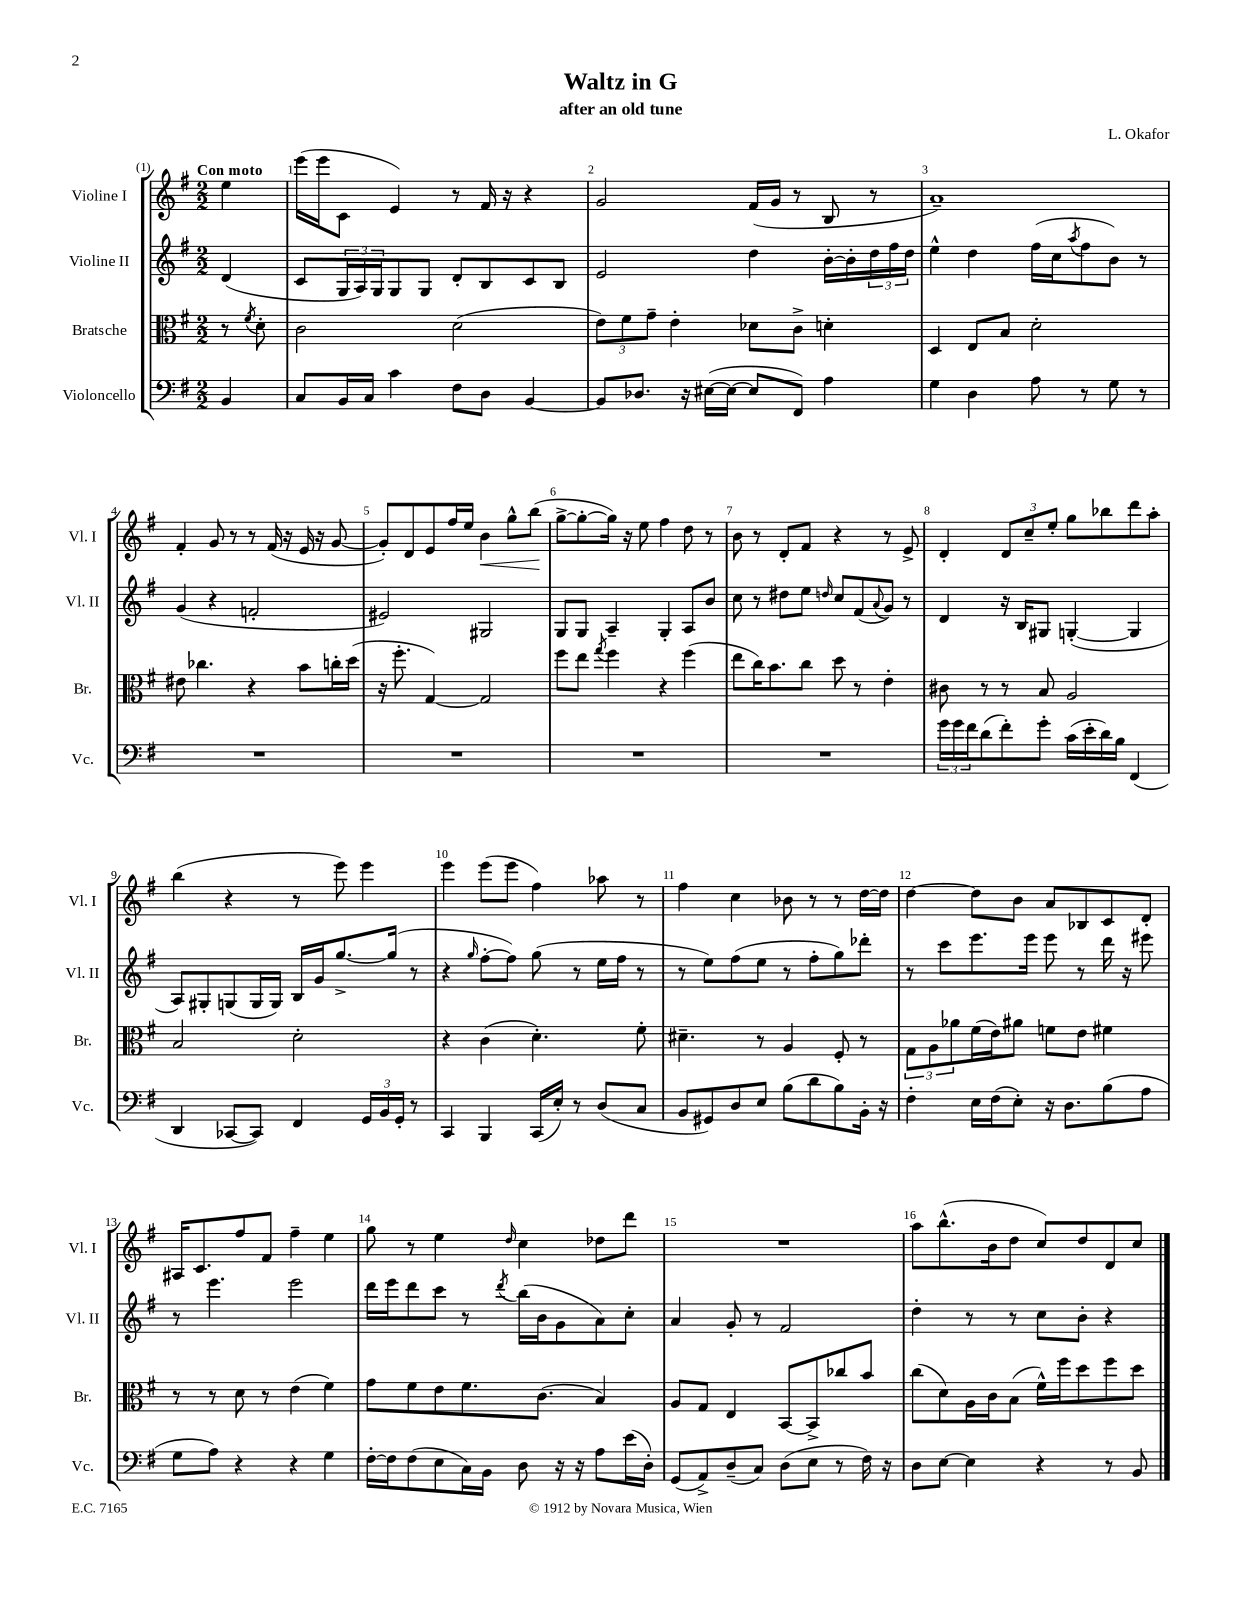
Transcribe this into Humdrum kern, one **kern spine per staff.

**kern	**kern	**kern	**kern	**dynam
*part4	*part3	*part2	*part1	*part1
*staff4	*staff3	*staff2	*staff1	*staff1
*I"Violoncello	*I"Bratsche	*I"Violine II	*I"Violine I	*
*I'Vc.	*I'Br.	*I'Vl. II	*I'Vl. I	*
*clefF4	*clefC3	*clefG2	*clefG2	*
*k[f#]	*k[f#]	*k[f#]	*k[f#]	*
*M2/2	*M2/2	*M2/2	*M2/2	*
=	=	=	=	=
!	!	!	!LO:TX:a:B:t=Con moto	!
4BB/	8r	(4d/	4ee\	.
.	8qf#/	.	.	.
.	8d'\	.	.	.
=1	=1	=1	=1	=1
8C/L	2c\	8c/L	(16eee\LL	.
.	.	.	16eee\J	.
16BB/L	.	24G/L	8c\J	.
.	.	24A/)	.	.
16C/JJ	.	.	.	.
.	.	24G/J	.	.
4c\	.	8G/	4e/)	.
.	.	8G/J	.	.
8F#\L	(2d\	8d'/L	8r	.
8D\J	.	8B/	16f#/	.
.	.	.	16r	.
[4BB/	.	8c/	4r	.
.	.	8B/J	.	.
=2	=2	=2	=2	=2
8BB/L]	12e\L)	2e/	2g/	.
.	12f#\	.	.	.
8.D-X/J	.	.	.	.
.	12g~\J	.	.	.
.	4e'\	.	.	.
16r	.	.	.	.
([16E#X\LL	.	.	.	.
16E#\JJ_	.	.	.	.
8E#/L]	8d-X\L	4dd\	(16f#/LL	.
.	.	.	16g/JJ	.
8FF#/J)	8c^\J	.	8r	.
4A\	4dn'\	[16b'\LL	8B/	.
.	.	16b'\]	.	.
.	.	24dd\	8r	.
.	.	24ff#\	.	.
.	.	24dd\JJ	.	.
=3	=3	=3	=3	=3
4G\	4D/	4ee^^\	1a~)	.
4D\	8E/L	4dd\	.	.
.	8B/J	.	.	.
8A\	2d'\	(16ff#\LL	.	.
.	.	16cc\J	.	.
.	.	8qaa/	.	.
8r	.	8ff#\	.	.
8G\	.	8b\J)	.	.
8r	.	8r	.	.
!!LO:LB:g=z
=4	=4	=4	=4	=4
1r	8e#X\	(4g/	4f#'/	.
.	4.cc-X\	.	.	.
.	.	4r	8g/	.
.	.	.	8r	.
.	4r	2fn'/	8r	.
.	.	.	(16f#/	.
.	.	.	16r	.
.	8b\L	.	16e/	.
.	.	.	16r	.
.	16ccn'\L	.	[8g/	.
.	(16dd\JJ	.	.	.
=5	=5	=5	=5	=5
1r	16r	2e#X/)	8g'/L])	.
.	8.ff#'\	.	.	.
.	.	.	8d/	.
.	[4G/)	.	8e/	.
.	.	.	16ff#/L	.
.	.	.	16ee/JJ	.
!	!	!	!	!LO:HP:b
.	2G/]	2G#X/	4b\	<
.	.	.	8gg^^\L	.
.	.	.	(8bb\J	.
.	.	.	.	[
=6	=6	=6	=6	=6
1r	8ff#\L	8G/L	[8gg^\L	.
.	8ee\J	8G/J	8gg'\_	.
.	8qgg/	.	.	.
.	4ff#\	4A~/	16gg\Jk])	.
.	.	.	16r	.
.	.	.	8ee\	.
.	4r	4G'/	4ff#\	.
.	(4ff#\	8A/L	8dd\	.
.	.	8b/J	8r	.
=7	=7	=7	=7	=7
1r	8ee\L	8cc\	8b\	.
.	16cc\K)	8r	8r	.
.	8.b\	.	.	.
.	.	8dd#X\L	8d'/L	.
.	8cc\J	8ee\J	8f#/J	.
.	.	16qqddn/	.	.
.	8dd\	8cc/L	4r	.
.	8r	(8f#/	.	.
.	.	8qqa/	.	.
.	4e'\	8g/J)	8r	.
.	.	8r	8e^/	.
=8	=8	=8	=8	=8
24g\LL	8c#X\	4d/	4d'/	.
24g\	.	.	.	.
24f#\J	.	.	.	.
(8d\	8r	.	.	.
8f#'\)	8r	16r	12d/L	.
.	.	16B/KL	.	.
.	.	.	12cc~/	.
8g'\J	8B/	8G#X/J	.	.
.	.	.	12ee'/J	.
(16c\LL	2A/	([4Gn'/	8gg\L	.
16e'\	.	.	.	.
16d\)	.	.	8bb-X\	.
16B\JJ	.	.	.	.
(4FF#/	.	4G/]	8ddd\	.
.	.	.	8aa'\J	.
!!LO:LB:g=z
=9	=9	=9	=9	=9
4DD/	2B/	8A/L)	(4bb\	.
.	.	8G#X'/	.	.
[8CC-X/L	.	(8Gn/	4r	.
8CC-/J])	.	16G/L	.	.
.	.	16G/JJ)	.	.
4FF#/	2d'\	16B/LL	8r	.
.	.	16g/J	.	.
.	.	[8.gg^/	8eee\)	.
24GG/LL	.	.	4eee\	.
24BB/	.	.	.	.
.	.	(16gg/Jk]	.	.
24GG'/JJ	.	.	.	.
8r	.	8r	.	.
=10	=10	=10	=10	=10
4CC/	4r	4r	4eee\	.
.	.	16qqgg/	.	.
4BBB/	(4c\	[8ff#'\L	(8eee\L	.
.	.	8ff#\J])	8eee\J	.
(16CC/LL	4.d'\)	(8gg\	4ff#\)	.
16E'/JJ)	.	.	.	.
8r	.	8r	.	.
(8D/L	.	16ee\LL	8aa-X\	.
.	.	16ff#\JJ	.	.
8C/J	8f#'\	8r	8r	.
=11	=11	=11	=11	=11
8BB/L	4.d#X~\	8r	4ff#\	.
8GG#X/)	.	8ee\L)	.	.
8D/	.	(8ff#\	4cc\	.
8E/J	8r	8ee\J	.	.
(8B\L	4A/	8r	8b-X\	.
8d\	.	8ff#'\L	8r	.
8B\)	8F#'/	8gg\)	8r	.
16BB'\Jk	8r	8ddd-X'\J	[16dd\LL	.
16r	.	.	16dd\JJ]	.
=12	=12	=12	=12	=12
4F#'\	12G\L	8r	[4dd\	.
.	12A\	.	.	.
.	.	8ccc\L	.	.
.	12a-X\	.	.	.
16E\LL	(16f#\L	8.eee\	8dd\L]	.
(16F#\J	16e\J)	.	.	.
8E'\J)	8a#X\J	.	8b\J	.
.	.	16eee\Jk	.	.
16r	8fn\L	8eee\	8a/L	.
8.D\L	.	.	.	.
.	8e\J	8r	8B-X/	.
(8B\	4f#X\	16ddd\	8c/	.
.	.	16r	.	.
8A\J	.	8eee#X\	8d'/J	.
!!LO:LB:g=z
=13	=13	=13	=13	=13
8G\L	8r	8r	16A#X/KL	.
.	.	.	8.c/	.
8A\J)	8r	4.eee\	.	.
4r	8d\	.	8ff#/	.
.	8r	.	8f#/J	.
4r	(4e\	2eee\	4ff#~\	.
4G\	4f#\)	.	4ee\	.
=14	=14	=14	=14	=14
[16F#'\LL	8g\L	16ddd\LL	8gg\	.
16F#\J]	.	16eee\J	.	.
(8F#\	8f#\	8ddd\	8r	.
8E\	8e\	8ccc\J	4ee\	.
16C\L)	8.f#\	8r	.	.
16BB\JJ	.	.	.	.
.	.	8qddd/	16qqdd/	.
8D\	.	(16bb\LL	4cc\	.
.	(8.c\J	16b\J	.	.
16r	.	8g\	.	.
16r	.	.	.	.
8A\L	4B/)	8a\)	8dd-X\L	.
(16e\L	.	8cc'\J	8ddd\J	.
16D'\JJ)	.	.	.	.
=15	=15	=15	=15	=15
(8GG/L	8A/L	4a/	1r	.
8AA^/)	8G/J	.	.	.
(8D~/	4E/	8g'/	.	.
8C/J)	.	8r	.	.
(8D\L	[8BB/L	2f#/	.	.
8E\J	8BB^/]	.	.	.
8r	8cc-X/	.	.	.
16F#\)	8b/J	.	.	.
16r	.	.	.	.
=16	=16	=16	=16	=16
8D\L	(8cc\L	4dd'\	8aa\L	.
[8E\J	8d\)	.	(8.bb^^\	.
4E\]	16A\L	8r	.	.
.	16c\J	.	16b\k	.
.	(8B\J	8r	8dd\J	.
4r	16f#^^\LL)	8cc\L	8cc/L)	.
.	16ff#\J	.	.	.
.	8dd\	8b'\J	8dd/	.
8r	8ff#\	4r	8d/	.
8BB/	8dd\J	.	8cc/J	.
==	==	==	==	==
*-	*-	*-	*-	*-
